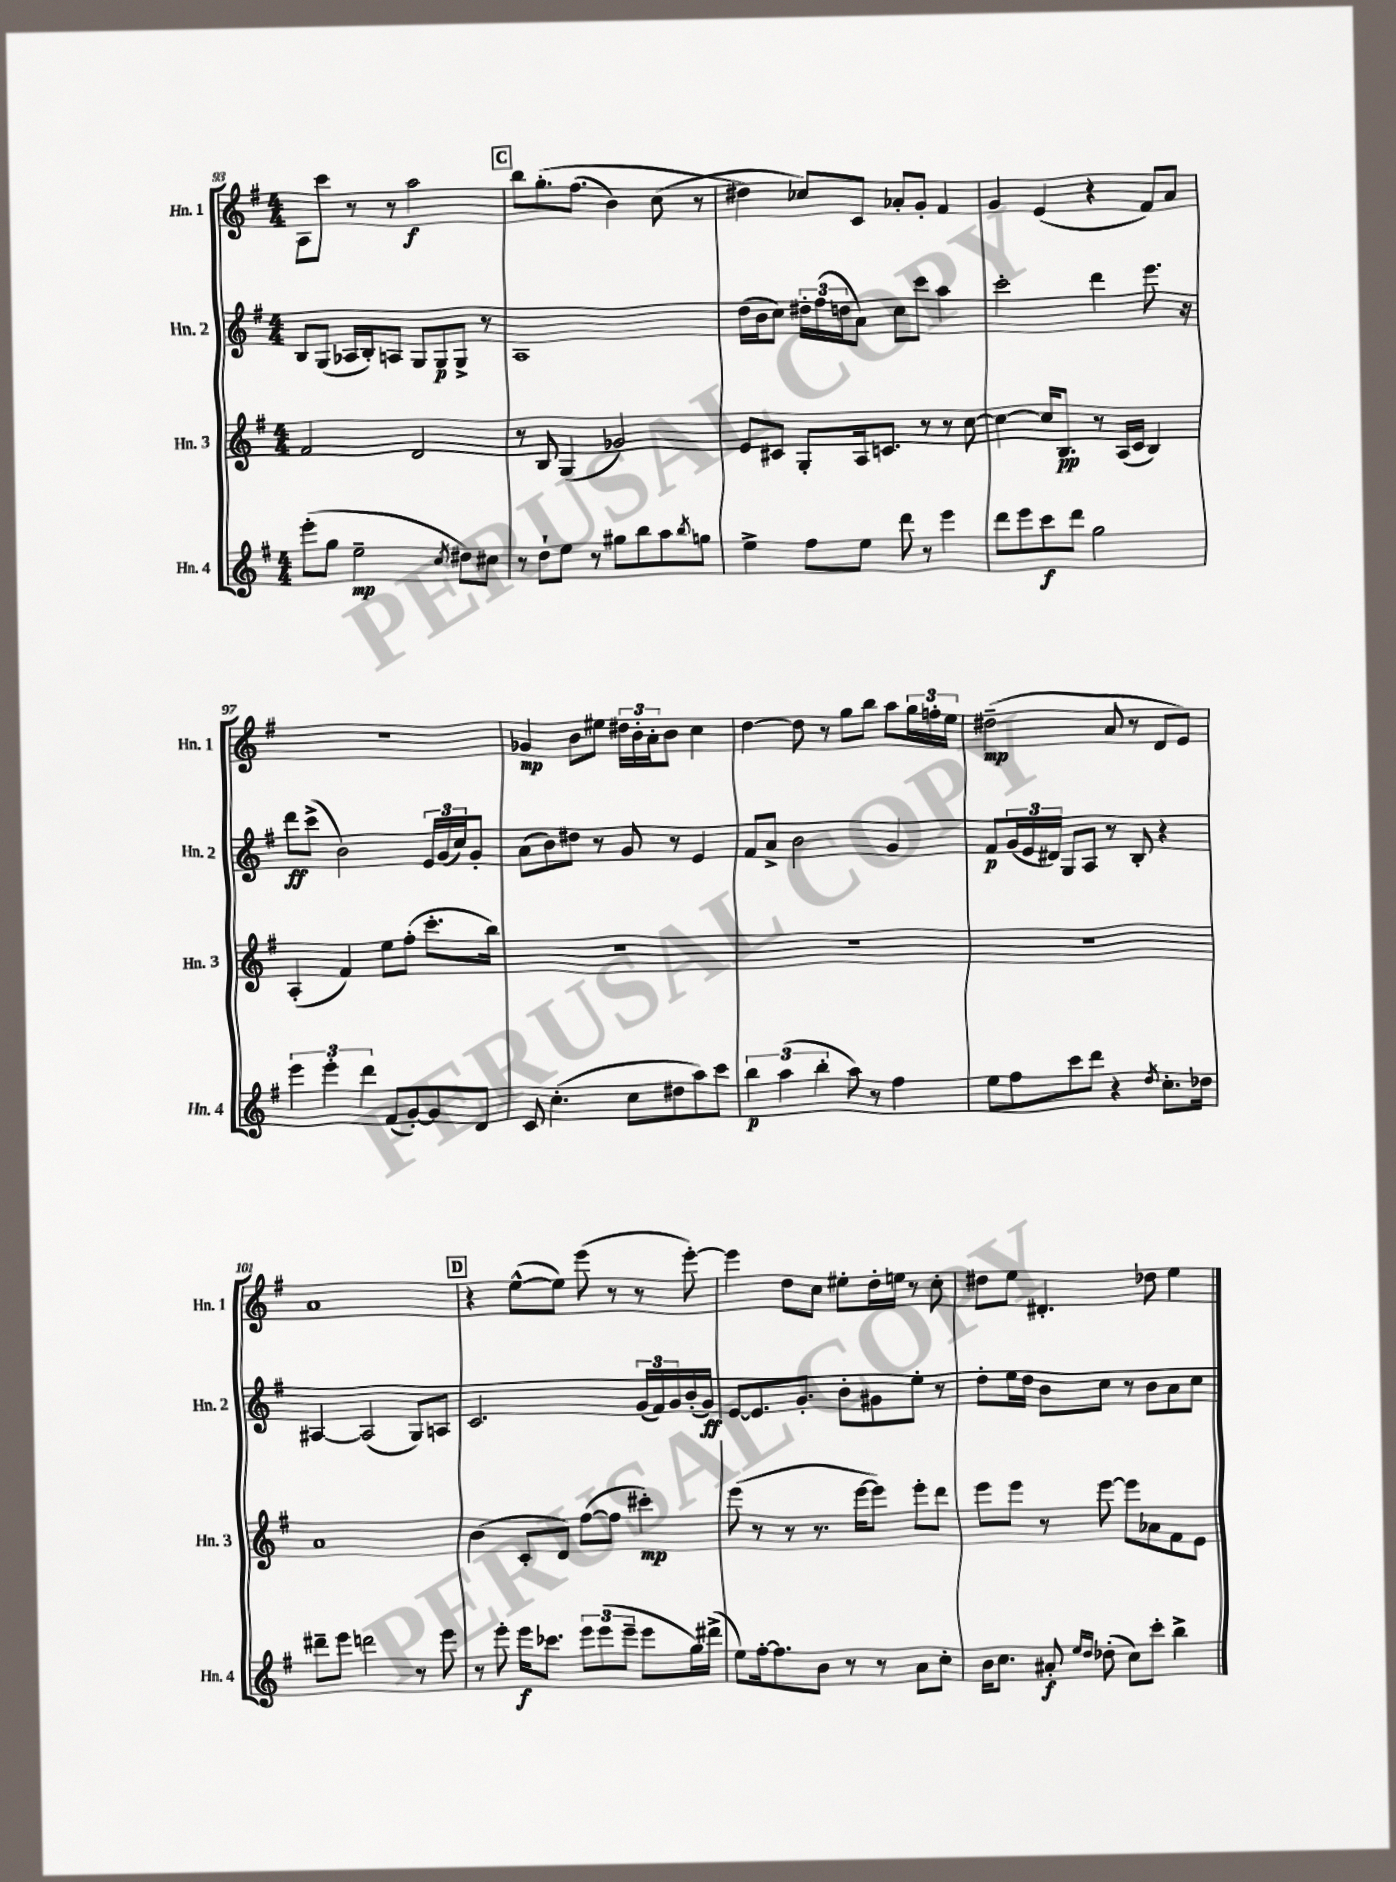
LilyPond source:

<<
\new StaffGroup <<
\new Staff = "s0" \with { instrumentName = "Hn. 1" shortInstrumentName = "Hn. 1" } {
    \clef treble \key g \major \numericTimeSignature \time 4/4
    a8 c'''8 r8 r8 a''2\f |
    \mark \markup { \box "C" } b''8 g''8.-.\( fis''8.( b'4) c''8( r8 |
    dis''4\) ces''8) c'8 aes'8-. g'8-. fis'4 |
    g'4 e'4( r4 fis'8) a'8 |
    r1 |
    ges'4\mp b'8 eis''8 \tuplet 3/2 { dis''16 b'16-. a'16-. } b'8 c''4 |
    d''4~ d''8 r8 g''8 b''8 a''8 \tuplet 3/2 { g''16 f''16-. e''16 } |
    dis''2--\mp( a'8 r8 d'8 e'8) |
    a'1 |
    \mark \markup { \box "D" } r4 e''8~-^( e''8) e'''8( r8 r8 e'''8~-.) |
    e'''4 d''8 c''8 eis''8-. d''16-. e''16 r8 c''8-. |
    dis''8 e''8 dis'4.-. des''8 e''4 \bar "|." |
}
\new Staff = "s1" \with { instrumentName = "Hn. 2" shortInstrumentName = "Hn. 2" } {
    \clef treble \key g \major \numericTimeSignature \time 4/4
    b8 g8( aes16 b16-.) a8 g8 g8\p g8-> r8 |
    \mark \markup { \box "C" } a1 |
    d''16( b'16 c''8) \tuplet 3/2 { dis''16-. fis''16( d''16 } a'8) c''8 c'''8 a''4 |
    c'''2-. d'''4 e'''8. r16 |
    d'''8\ff c'''8->( b'2) \tuplet 3/2 { e'16 g'16( c''16) } g'8-. |
    a'8( b'8) dis''8 r8 g'8 r8 e'4 |
    fis'8 a'8-> b'2 g'4 |
    fis'8\p \tuplet 3/2 { g'16( e'16 dis'16) } g8 a8 r8 b8-. r4 |
    ais4~ ais2( g8) a8 |
    \mark \markup { \box "D" } c'2. \tuplet 3/2 { g'16( fis'16) g'16 } b'16-.( g'16\ff) |
    e'8~ e'8. g'8.-. b'8-. gis'8 e''8-. r8 |
    d''8-. e''16 d''16 b'8 c''8 r8 b'8 a'8 c''8 \bar "|." |
}
\new Staff = "s2" \with { instrumentName = "Hn. 3" shortInstrumentName = "Hn. 3" } {
    \clef treble \key g \major \numericTimeSignature \time 4/4
    fis'2 d'2 |
    \mark \markup { \box "C" } r8 b8 g4( ges'2) |
    e'8 cis'8 g8-. a16 c'8. r8 r8 c''8~ |
    c''4~ c''16 b8.\pp r8 a16( c'16 b4) |
    a4-.( fis'4) e''8 fis''8-.( c'''8.-. b''16) |
    R1 |
    R1 |
    R1 |
    a'1 |
    \mark \markup { \box "D" } b'4( c'8-. d'8) fis''8~( fis''8 cis'''4-.\mp) |
    e'''8( r8 r8 r8. e'''16~ e'''8) e'''8-. d'''8 |
    e'''8 e'''8 r8 e'''8~ e'''8 aes'8 fis'8 e'8 \bar "|." |
}
\new Staff = "s3" \with { instrumentName = "Hn. 4" shortInstrumentName = "Hn. 4" } {
    \clef treble \key g \major \numericTimeSignature \time 4/4
    e'''8-.( g''8 e''2--\mp \acciaccatura { c''8 } dis''8) cis''8 |
    \mark \markup { \box "C" } r8 d''8-! e''8 r8 gis''8 b''8 a''8 \acciaccatura { b''8 } g''8 |
    e''4-> fis''8 e''8 d'''8 r8 e'''4 |
    d'''8 e'''8 c'''8\f d'''8 g''2 |
    \tuplet 3/2 { e'''4 e'''4-. d'''4 } fis'8( g'8~-.) g'8 d'8 |
    c'8 c''4.-.( c''8 dis''8 a''8) c'''8 |
    \tuplet 3/2 { b''4\p a''4( b''4-. } a''8) r8 fis''4 |
    e''8 fis''8 c'''8 d'''8 r4 \acciaccatura { d''8 } c''8.-. des''16 |
    dis'''8-- e'''8 d'''2 r8 e'''8 |
    \mark \markup { \box "D" } r8 e'''8-. e'''16\f ces'''8. \tuplet 3/2 { e'''8 e'''8( e'''8-- } e'''8 g''16) dis'''16->( |
    e''8) fis''16~-. fis''8. b'8 r8 r8 a'8 c''8-. |
    b'16 c''8. ais'8-.\f \grace { e''16 d''16 } des''8-.( c''8) c'''8-. b''4-> \bar "|." |
}
>>
>>
\layout { \context { \Score currentBarNumber = #93 } }
